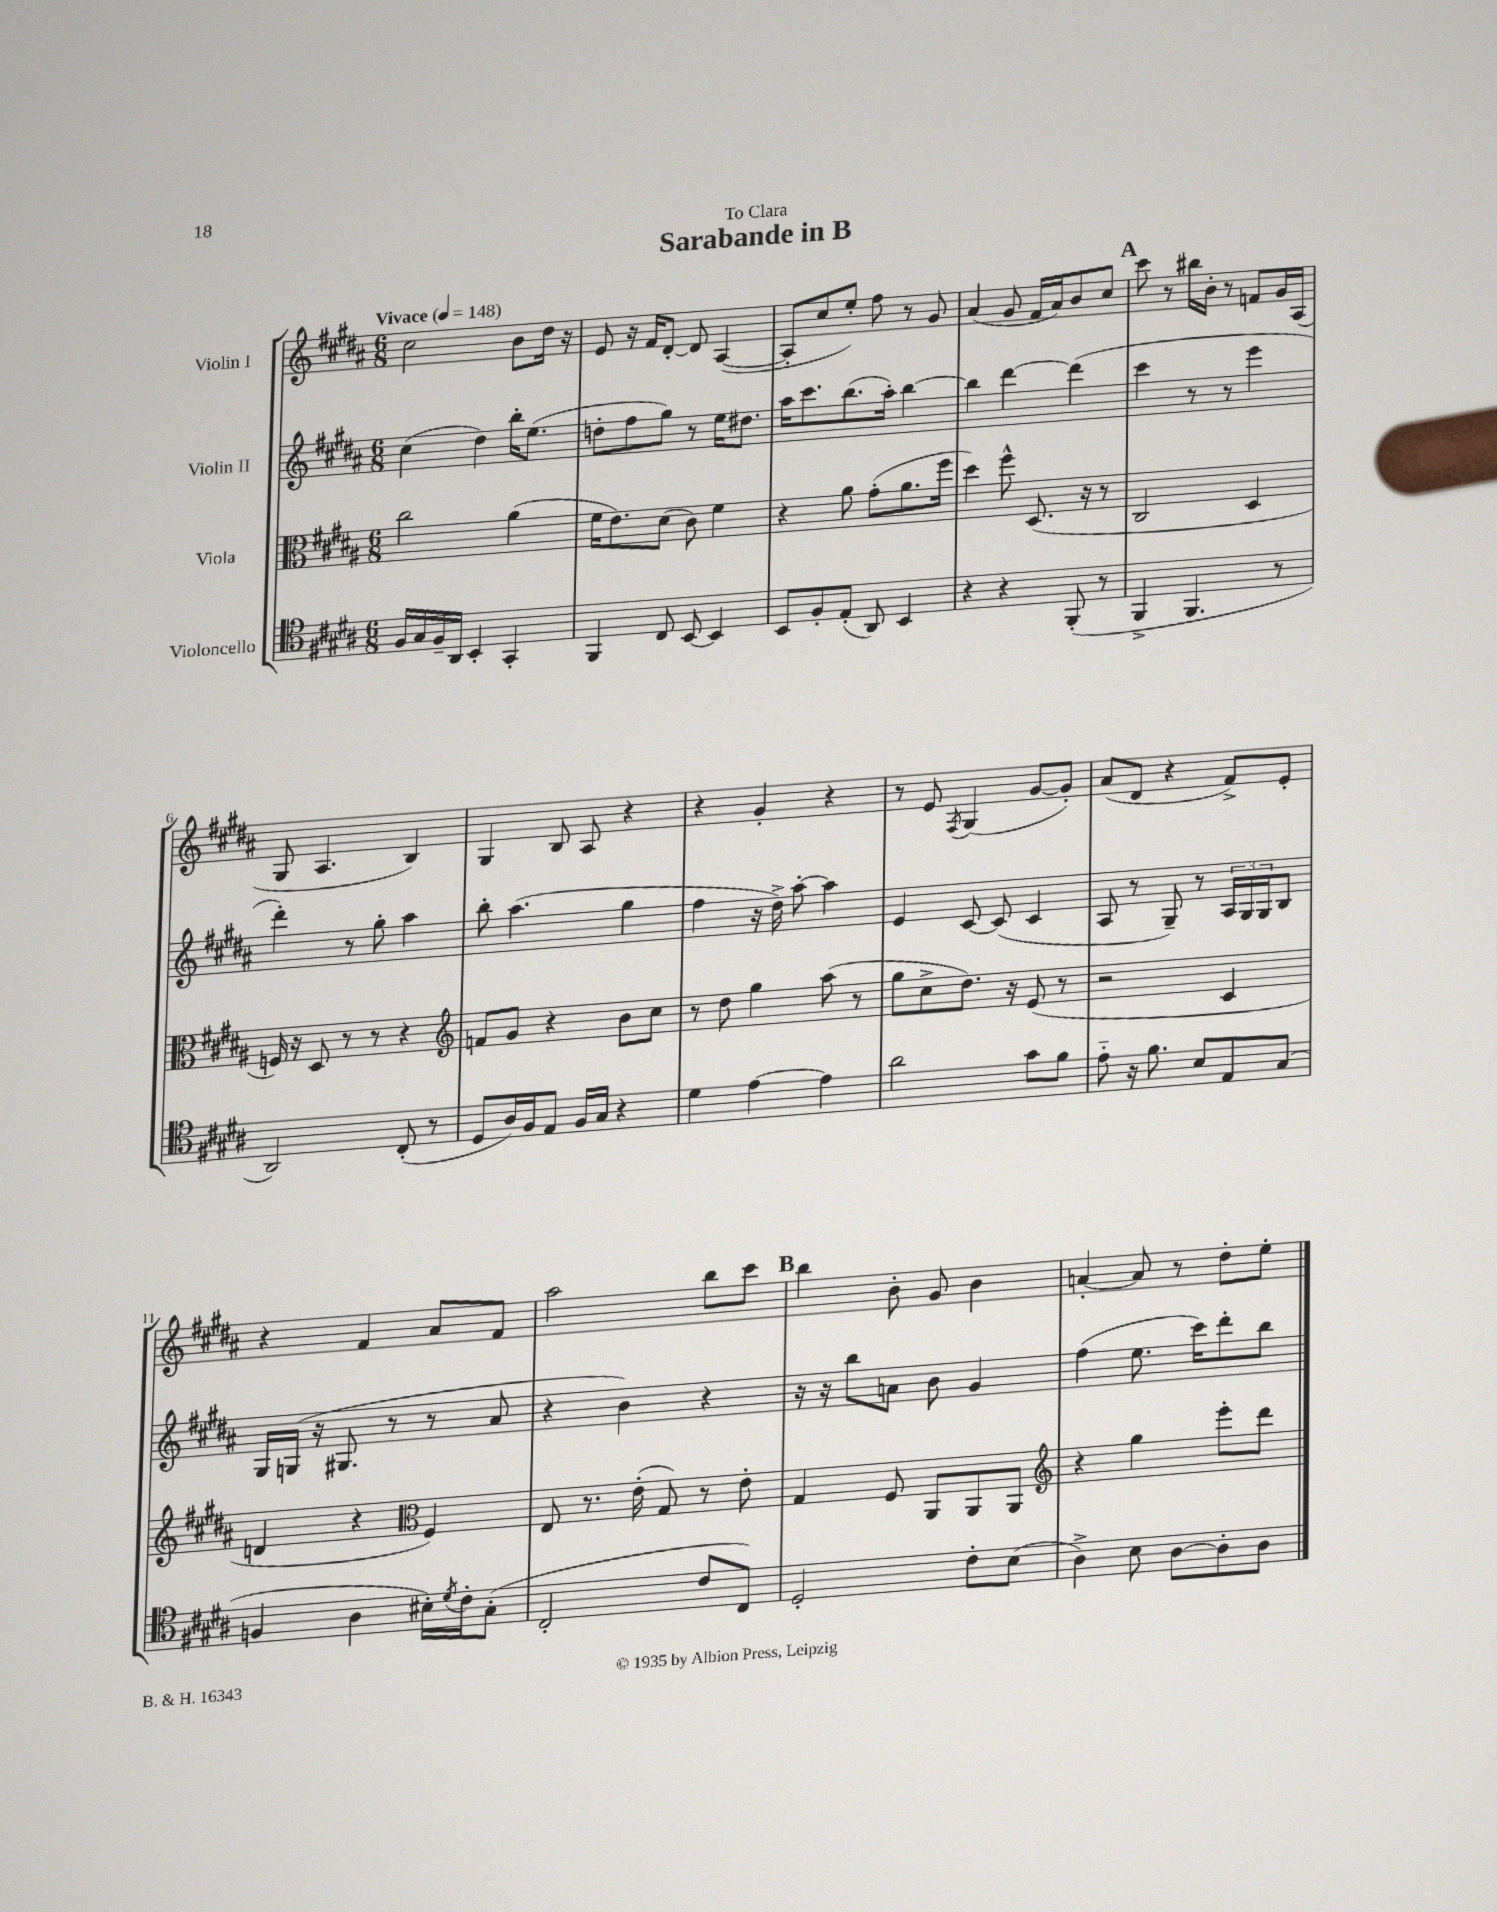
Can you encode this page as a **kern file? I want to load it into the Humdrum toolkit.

**kern	**kern	**kern	**kern
*staff4	*staff3	*staff2	*staff1
*clefC4	*clefC3	*clefG2	*clefG2
*k[f#c#g#d#a#]	*k[f#c#g#d#a#]	*k[f#c#g#d#a#]	*k[f#c#g#d#a#]
*M6/8	*M6/8	*M6/8	*M6/8
*MM148	*MM148	*MM148	*MM148
16F#	2cc#	(4cc#	2cc#
16G#	.	.	.
16F#~	.	.	.
16AA#	.	.	.
4BB'	.	4dd#)	.
4GG#'	(4a#	16bb'	8b
.	.	(8.ee	.
.	.	.	16dd#
.	.	.	16r
=	=	=	=
4FF#	16f#	8dd'	8e
.	8.e)	.	.
.	.	8ff#	16r
.	.	.	16f#
8C#	(8d#	8gg#)	[8d#'
[8BB	8c#)	8r	8d#]
4BB]	4f#	16ee	([4A#
.	.	8.dd#	.
=	=	=	=
8BB	4r	16aa#	8A#']
.	.	8.ccc#	.
8F#'	.	.	8cc#
(8E'	8a#	(8.bb	8ee')
8AA#)	(8g#'	.	8ff#
.	.	16aa#')	.
4BB	8.a#	[4bb	8r
.	.	.	8g#
.	16ff#	.	.
=	=	=	=
4r	4dd#)	4bb]	(4a#
4r	8ff#^^	[4ddd#	8g#
.	(8.D#	.	16f#
.	.	.	16a#)
(8FF#'	.	(4ddd#]	8b
.	16r	.	.
8r	8r	.	8cc#
=	=	=	=
4FF#^	2C#	4ccc#	8ccc#
.	.	.	8r
4.FF#	.	8r	16bb#
.	.	.	16b'
.	.	8r	8r
.	4D#	4eee	8f
8r	.	.	16g#
.	.	.	(16A#
=	=	=	=
2AA#)	16F)	4ddd#')	8G#
.	16r	.	.
.	8D#	.	4.A#
.	8r	8r	.
.	8r	8gg#'	.
(8C#'	4r	4aa#	4B)
8r	.	.	.
=	=	=	=
*	*clefG2	*	*
8D#	8f	8bb'	4G#
16A#)	8g#	(4.aa#	.
16F#	.	.	.
8E	4r	.	8B
16F#	.	.	8A#
16G#	.	.	.
4r	8b	4gg#	4r
.	8cc#	.	.
=	=	=	=
4d#	8r	4ff#	4r
.	8dd#	.	.
[4e	4gg#	16r	4g#'
.	.	16dd#^)	.
.	.	[8aa#'	.
4e]	(8aa#	4aa#]	4r
.	8r	.	.
=	=	=	=
2a#	8gg#	4e	8r
.	8cc#^	.	8e
.	.	.	8qF#
.	8.dd#)	[8c#	(4G#
.	.	(8c#]	.
.	16r	.	.
8g#	(8e	4c#	[8g#
8f#	8r	.	8g#'])
=	=	=	=
8e'~	2r	8A#	(8a#
16r	.	8r	8d#
8.f#	.	.	.
.	.	8G#~)	4r
8B	.	8r	.
8E	4c#	24A#	8f#^)
.	.	24G#	.
.	.	24G#	.
(8G#	.	8B	8e'
=	=	=	=
4F	4d	16G#	4r
.	.	(16G	.
.	.	16r	.
.	.	8.G#	.
4A#	4r	.	4f#
.	.	8r	.
*	*clefC3	*	*
16B#')	4F#)	8r	8a#
8qd#	.	.	.
16c#'	.	.	.
(8G#'	.	8a#	8f#
=	=	=	=
2C#'	8E	4r	2aa#
.	8.r	.	.
.	.	4b)	.
.	(16e'	.	.
.	8G#)	.	.
8c#	8r	4r	8bb
8C#)	8e'	.	8ccc#
=	=	=	=
2D#'	4G#	16r	4bb
.	.	16r	.
.	.	8bb	.
.	8F#	8a	8b'
.	8AA#	8b	8g#
8c#'	8AA#	4g#	4b
(8B	8AA#	.	.
=	=	=	=
*	*clefG2	*	*
4A#^)	4r	(4ff#	[4a'
8B	4gg#	8.ee	8a]
[8A#	.	.	8r
.	.	16ccc#)	.
8A#']	8eee'	8ddd#'	8dd#'
8A#	8ddd#	8bb	8ee'
==	==	==	==
*-	*-	*-	*-
